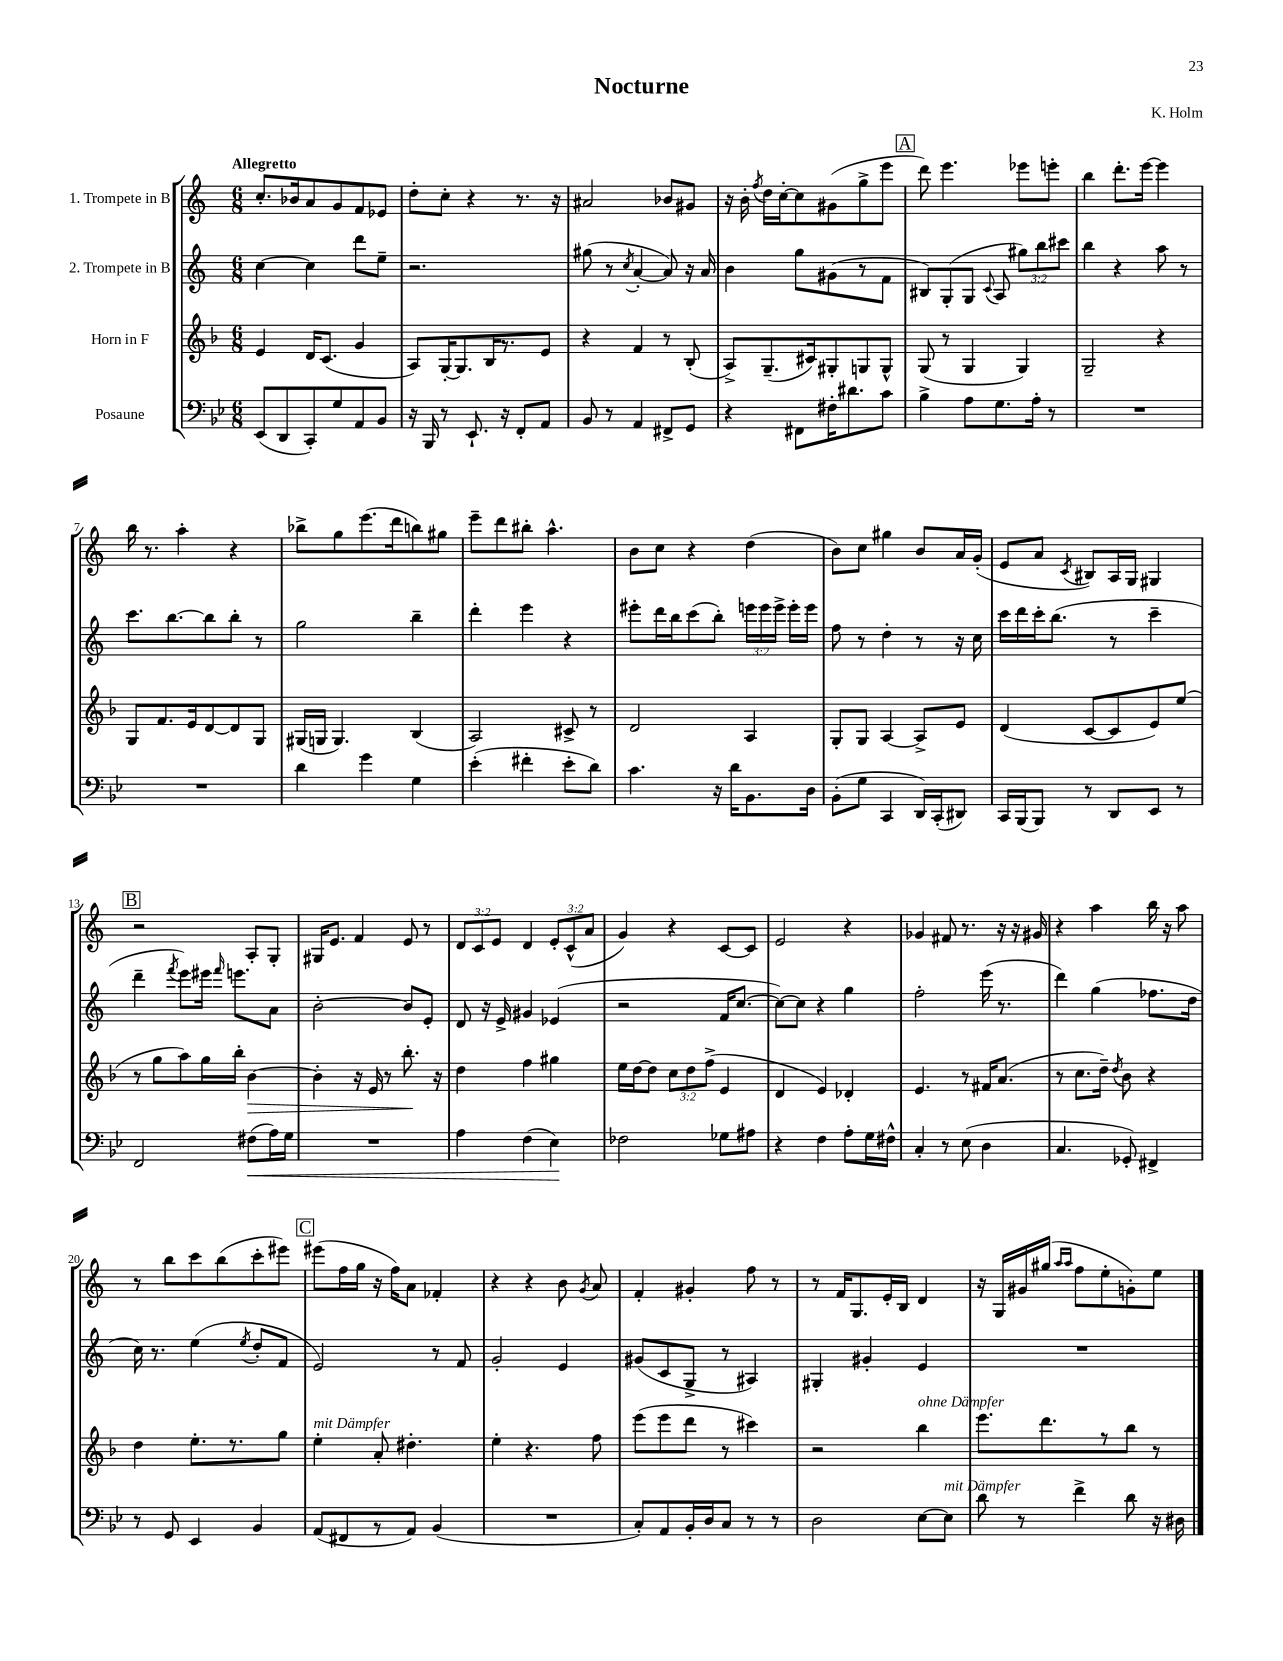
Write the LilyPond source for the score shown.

\header { title = "Nocturne" composer = "K. Holm" }
<<
\new StaffGroup <<
\new Staff = "s0" \with { instrumentName = "1. Trompete in B" } {
    \clef treble \key c \major \numericTimeSignature \time 6/8 \override Staff.TupletNumber.text = #tuplet-number::calc-fraction-text \tempo "Allegretto"
    \autoBeamOff c''8.[-. bes'16 a'8 g'8 f'8 ees'8] |
    d''8[-. c''8]-. r4 r8. r16 |
    ais'2 bes'8[ gis'8] |
    r16 b'16-. \acciaccatura { f''8 } d''16[ c''16~-. c''8 gis'8( g''8-> e'''8] |
    \mark \markup { \box "A" } d'''8) e'''4. ees'''8[ e'''8]-. |
    b''4 d'''8.[-. e'''16]~ e'''4 |
    b''16 r8. a''4-. r4 |
    bes''8[-> g''8 e'''8.( d'''16 b''8) gis''8] |
    e'''8[-- d'''8 bis''8]-. a''4.-^ |
    b'8[ c''8] r4 d''4( |
    b'8[) c''8] gis''4 b'8[ a'16 g'16]-.( |
    e'8[ a'8] \acciaccatura { c'8 } bis8[) a16 g16] gis4 |
    \mark \markup { \box "B" } r2 a8[-. g8]-. |
    gis16[ e'8.] f'4 e'8 r8 |
    \tuplet 3/2 { d'8[ c'8 e'8] } d'4 \tuplet 3/2 { e'8[-. c'8-^( a'8] } |
    g'4) r4 c'8[~ c'8] |
    e'2 r4 |
    ges'4 fis'8 r8. r16 r16 gis'16 |
    r4 a''4 b''16 r16 a''8 |
    r8 b''8[ c'''8 b''8( c'''8-. eis'''8]) |
    \mark \markup { \box "C" } eis'''8[( f''16 g''16] r16 f''16[) a'8] fes'4-. |
    r4 r4 b'8 \acciaccatura { g'8 } a'8 |
    f'4-. gis'4-. f''8 r8 |
    r8 f'16[ g8. e'16-. b16] d'4 |
    r16 g16[ gis'16 gis''16]( \grace { a''16[ a''16] } f''8[ e''8-. g'8-.) e''8] \bar "|." |
}
\new Staff = "s1" \with { instrumentName = "2. Trompete in B" } {
    \clef treble \key c \major \numericTimeSignature \time 6/8 \override Staff.TupletNumber.text = #tuplet-number::calc-fraction-text
    \autoBeamOff c''4~ c''4 d'''8[ e''8]-- |
    r2. |
    gis''8( r8 \acciaccatura { c''8 } a'4~-. a'8) r16 a'16 |
    b'4 g''8[ gis'8( r8 f'8] |
    \mark \markup { \box "A" } bis8[) g8-.( g8] \appoggiatura { c'8 } a8 \tuplet 3/2 { gis''8[) b''8 cis'''8] } |
    b''4 r4 a''8 r8 |
    c'''8.[ b''8.~ b''8 b''8]-. r8 |
    g''2 b''4-- |
    d'''4-. e'''4 r4 |
    eis'''8[-. d'''16 b''16 c'''8( b''8]-.) \tuplet 3/2 { e'''16[ e'''16 e'''16]-> } e'''16[-. e'''16] |
    f''8 r8 d''4-. r8 r16 c''16 |
    c'''16[ d'''16 c'''16-. b''8.]( r8 c'''4-- |
    \mark \markup { \box "B" } d'''4-- \acciaccatura { f'''8 } e'''8[) eis'''16] \grace { f'''16 } e'''8.[ a'8] |
    b'2~-. b'8[ e'8]-. |
    d'8 r16 e'16-> gis'4 ees'4( |
    r2 f'16[ c''8.]~ |
    c''8[~) c''8] r4 g''4 |
    f''2-. e'''16( r8. |
    d'''4) g''4( fes''8.[ d''16] |
    c''16) r8. e''4( \acciaccatura { e''8 } d''8[-. f'8] |
    \mark \markup { \box "C" } e'2) r8 f'8 |
    g'2-. e'4 |
    gis'8[( c'8 g8]-> r8 ais4) |
    gis4-. gis'4-. e'4 |
    R2. \bar "|." |
}
\new Staff = "s2" \with { instrumentName = "Horn in F" } {
    \clef treble \key f \major \numericTimeSignature \time 6/8 \override Staff.TupletNumber.text = #tuplet-number::calc-fraction-text
    \autoBeamOff e'4 d'16[ c'8.]( g'4 |
    a8[) g16~-. g8. bes16 r8. e'8] |
    r4 f'4 r8 bes8-.( |
    a8[->) g8.--( cis'16) gis8-. g8 g8]-^ |
    \mark \markup { \box "A" } g8( r8 g4 g4) |
    g2-- r4 |
    g8[ f'8. e'16 d'8~ d'8 g8] |
    gis16[( g16] g4.) bes4( |
    a2) cis'8-> r8 |
    d'2 a4 |
    g8[-. g8] a4~ a8[-> e'8] |
    d'4( c'8[~ c'8 e'8) e''8]( |
    \mark \markup { \box "B" } r8 g''8[ a''8) g''16 bes''16]-. bes'4~\> |
    bes'4-. r16 e'16 r8 bes''8.-.\! r16 |
    d''4 f''4 gis''4 |
    e''16[ d''16~ d''8] \tuplet 3/2 { c''8[ d''8 f''8]->( } e'4 |
    d'4 e'4) des'4-. |
    e'4. r8 fis'16[ a'8.]( |
    r8 c''8.[ d''16]--) \acciaccatura { d''8 } bes'8 r4 |
    d''4 e''8.[-. r8. g''8] |
    \mark \markup { \box "C" } e''4-.^\markup { \italic "mit Dämpfer" } a'8-. dis''4.-. |
    e''4-. r4. f''8 |
    e'''8[( e'''8 d'''8] r8 cis'''4) |
    r2 bes''4^\markup { \italic "ohne Dämpfer" } |
    e'''8.[ d'''8. r8 bes''8] r8 \bar "|." |
}
\new Staff = "s3" \with { instrumentName = "Posaune" } {
    \clef bass \key bes \major \numericTimeSignature \time 6/8
    \autoBeamOff ees,8[( d,8 c,8-.) g8 a,8 bes,8] |
    r16 bes,,16 r8 ees,8.-! r16 f,8[-. a,8] |
    bes,8 r8 a,4 fis,8[-> g,8] |
    r4 fis,8[ fis16-. dis'8. c'8] |
    \mark \markup { \box "A" } bes4-> a8[ g8. a16]-. r8 |
    R2. |
    R2. |
    d'4 g'4 g4 |
    ees'4-.( fis'4-. ees'8[-. d'8]) |
    c'4. r16 d'16[ bes,8. d16] |
    bes,8[-.( g8] c,4 d,16[) c,16-.( dis,8]) |
    c,16[ bes,,16( bes,,8]) r8 d,8[ ees,8] r8 |
    \mark \markup { \box "B" } f,2 fis8[\<( a16) g16] |
    R2. |
    a4 f4( ees4\!) |
    fes2 ges8[ ais8] |
    r4 f4 a8[-. g16 fis16]-^ |
    c4-. r8 ees8( d4 |
    c4. ges,8-.) fis,4-> |
    r8 g,8 ees,4 bes,4 |
    \mark \markup { \box "C" } a,8[( fis,8 r8 a,8]) bes,4( |
    R2. |
    c8[-.) a,8 bes,16-. d16 c8] r8 r8 |
    d2 ees8[~ ees8]^\markup { \italic "mit Dämpfer" } |
    d'8 r8 f'4-> d'8 r16 dis16 \bar "|." |
}
>>
>>
